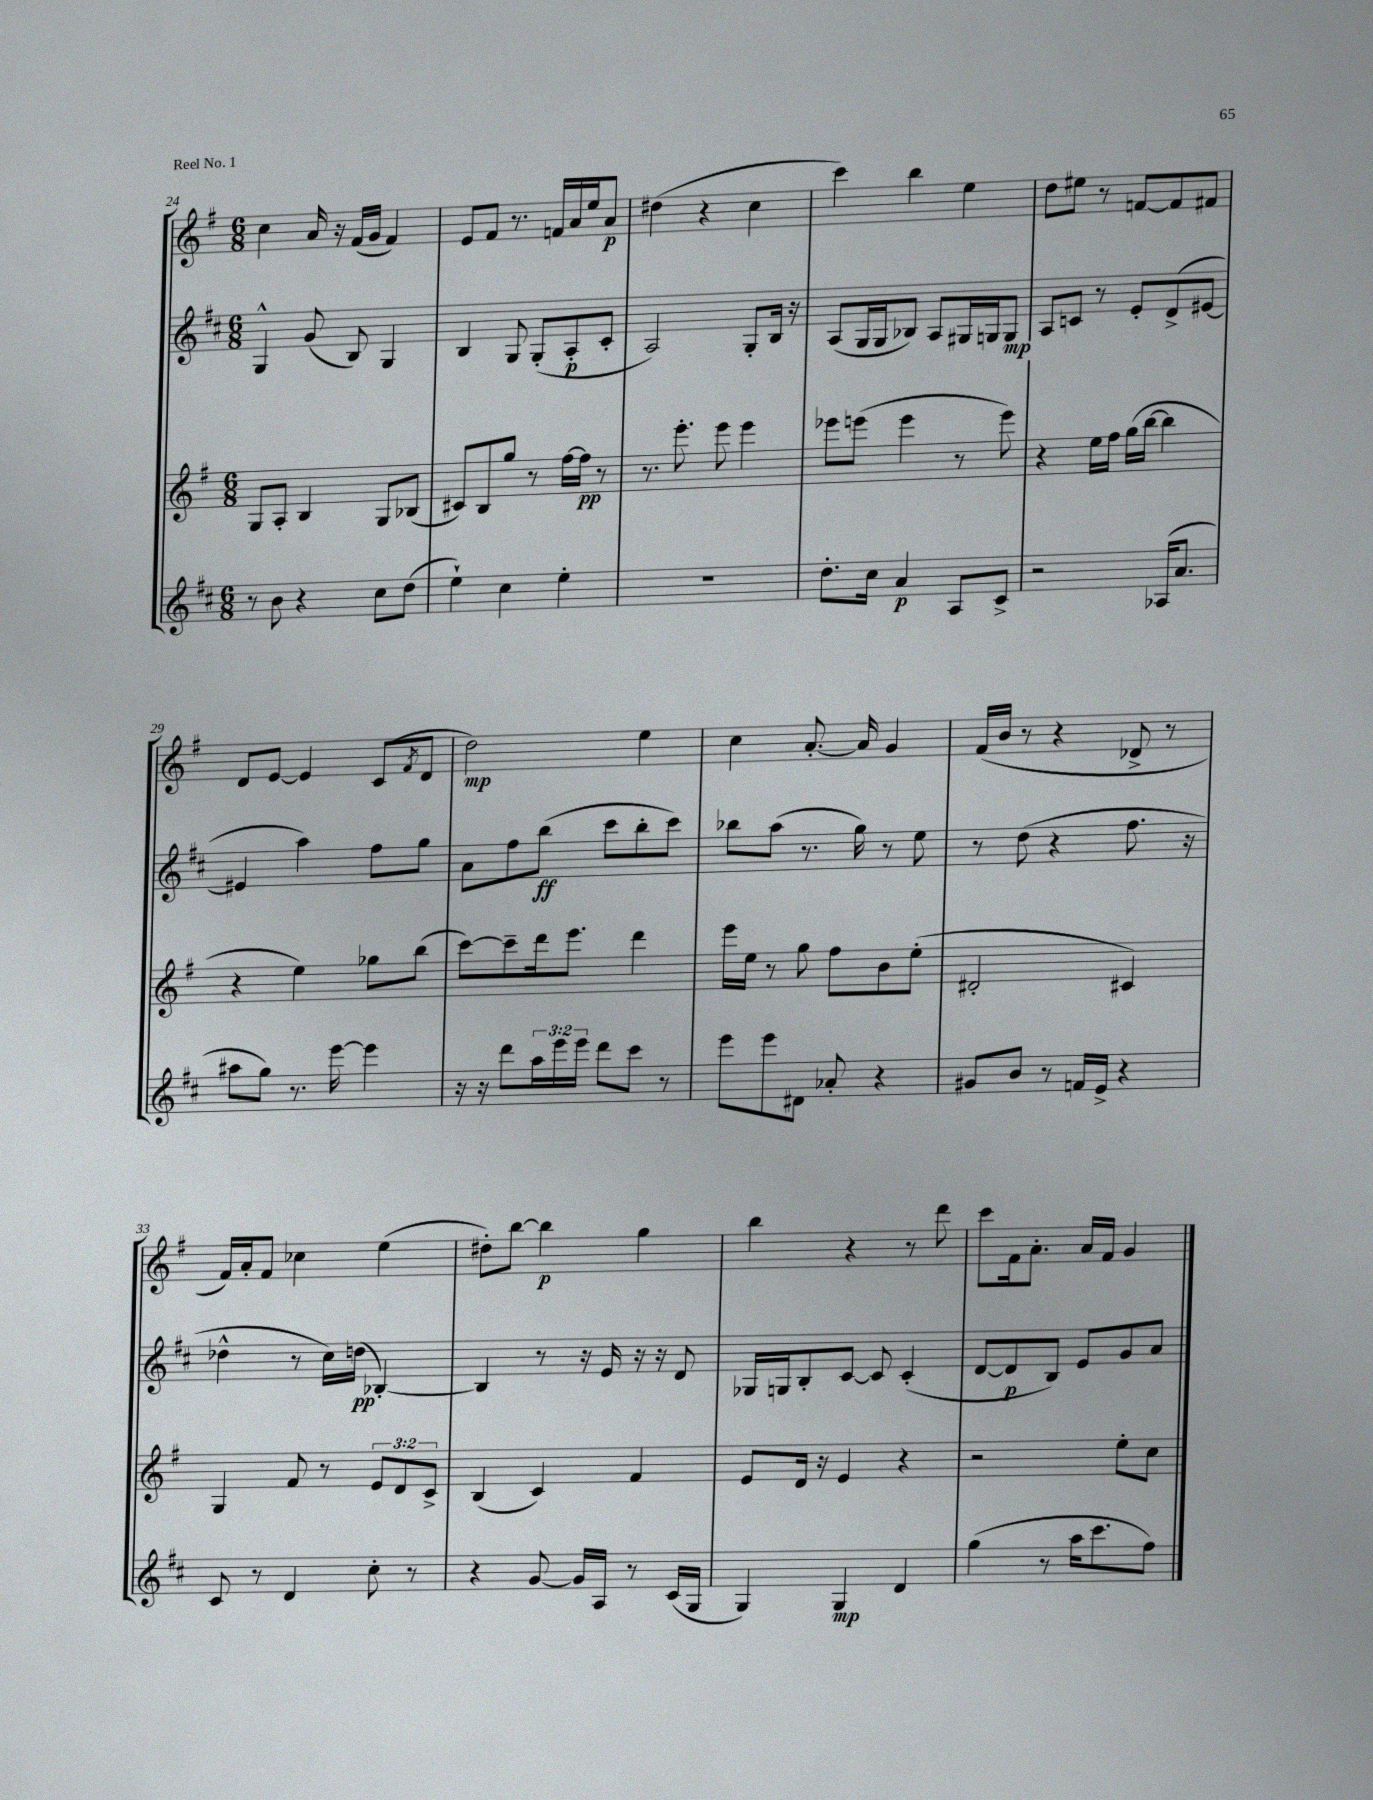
<<
\new StaffGroup <<
\new Staff = "s0" {
    \clef treble \key g \major \numericTimeSignature \time 6/8
    c''4 a'16 r16 fis'16( g'16 fis'4) |
    e'8 fis'8 r8. f'16 a'16 e''16 a'8\p |
    dis''4( r4 c''4 |
    c'''4) b''4 e''4 |
    d''8 eis''8 r8 f'8~ f'8 fis'8 |
    d'8 e'8~ e'4 c'8( \acciaccatura { fis'8 } d'8 |
    d''2\mp) e''4 |
    c''4 a'8.~-. a'16 g'4 |
    fis'16( b'16 r8 r4 des'8-> r8 |
    fis'16) a'16-. fis'8 ces''4 e''4( |
    dis''8-.) b''8~ b''4\p g''4 |
    b''4 r4 r8 d'''8 |
    c'''8 fis'16 a'8.-. a'16 fis'16 g'4 \bar "|." |
}
\new Staff = "s1" {
    \clef treble \key d \major \numericTimeSignature \time 6/8
    g4-^ g'8( b8) g4 |
    b4 g8 g8-.( a8-.\p cis'8-. |
    a2) g8-. b16 r16 |
    a8( g16 g16 bes8) a8 gis16 g16 g8\mp |
    a8 c'8 r8 e'8-. d'8->( eis'8~ |
    eis'4 a''4) fis''8 g''8 |
    a'8 fis''8 b''8\ff( cis'''8 b''8-. cis'''8) |
    bes''8 a''8( r8. g''16) r8 e''8 |
    r8 d''8( r4 fis''8. r16 |
    des''4-^ r8 cis''16) d''16\pp( bes4~-.) |
    bes4 r8 r16 e'16 r16 r16 d'8 |
    ges16 g16 b8-. cis'8~ cis'8 cis'4-.( |
    d'8~ d'8\p b8) e'8 g'8 a'8 \bar "|." |
}
\new Staff = "s2" {
    \clef treble \key g \major \numericTimeSignature \time 6/8 \override Staff.TupletNumber.text = #tuplet-number::calc-fraction-text
    g8 a8-. b4 g8 bes8( |
    cis'8) b8 g''8 r8 fis''16~ fis''16\pp r8 |
    r8. e'''8.-. e'''8 e'''4 |
    ees'''8 e'''8( e'''4 r8 e'''8) |
    r4 e''16 fis''16 g''16( b''16~ b''4 |
    r4 e''4) ges''8 b''8( |
    c'''8~) c'''8-- d'''16 e'''8. d'''4 |
    e'''16 e''16 r8 g''8 fis''8 b'8 e''8-.( |
    dis'2-. cis'4) |
    g4 fis'8 r8 \tuplet 3/2 { e'8 d'8 c'8-> } |
    b4( c'4) fis'4 |
    e'8 d'16 r16 e'4 r4 |
    r2 e''8-. c''8 \bar "|." |
}
\new Staff = "s3" {
    \clef treble \key d \major \numericTimeSignature \time 6/8 \override Staff.TupletNumber.text = #tuplet-number::calc-fraction-text
    r8 b'8 r4 cis''8 d''8( |
    e''4-!) cis''4 e''4-. |
    R2. |
    d''8.-. cis''16 a'4\p a8 cis'8-> |
    r2 aes16( a'8. |
    ais''8 g''8) r8. e'''16~ e'''4 |
    r16 r16 d'''8 \tuplet 3/2 { a''16 e'''16 e'''16 } d'''8 cis'''8 r8 |
    e'''8 e'''8 dis'8 aes'8-. r4 |
    gis'8 b'8 r8 f'16 e'16-> r4 |
    cis'8 r8 d'4 cis''8-. r8 |
    r4 g'8~ g'16 a16 r8 cis'16( g16 |
    g4) g4\mp d'4 |
    g''4( r8 a''16 cis'''8. fis''8) \bar "|." |
}
>>
>>
\layout { \context { \Score currentBarNumber = #24 } }
